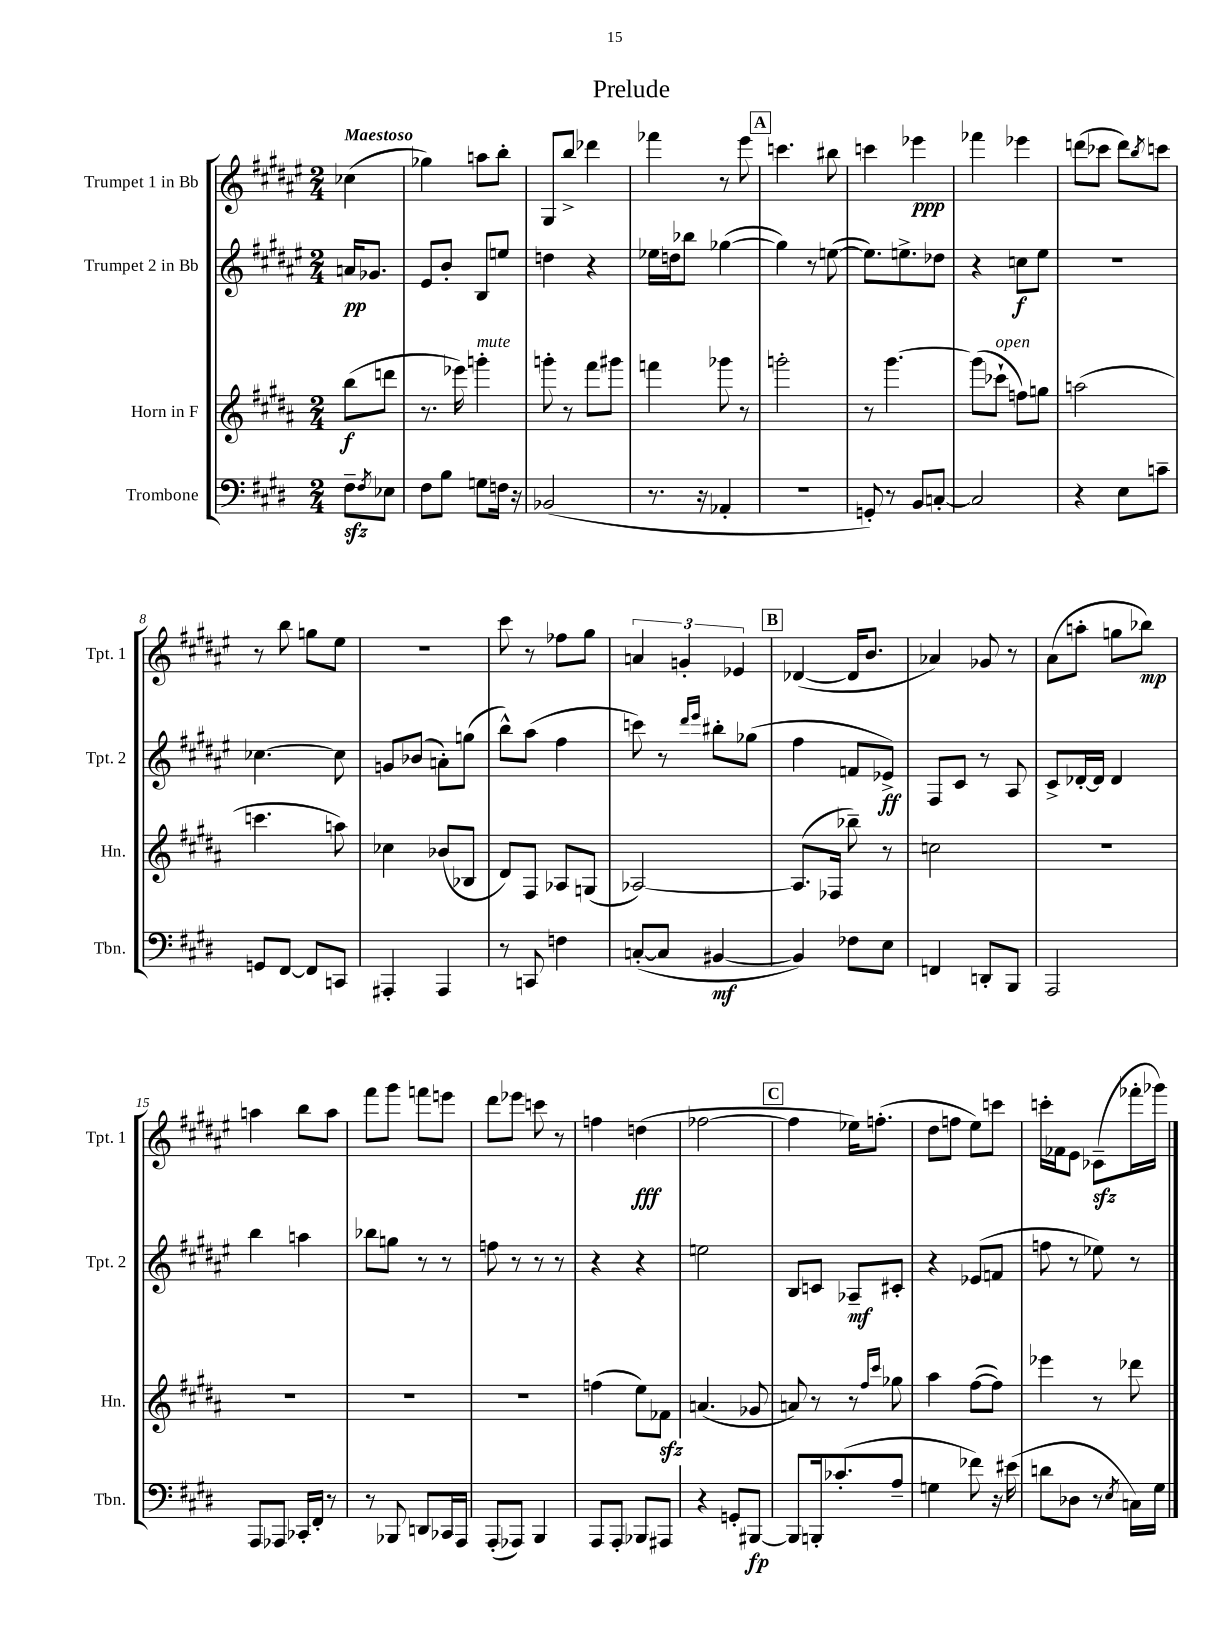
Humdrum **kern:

**kern	**kern	**kern	**kern
*staff4	*staff3	*staff2	*staff1
*clefF4	*clefG2	*clefG2	*clefG2
*k[f#c#g#d#]	*k[f#c#g#d#a#]	*k[f#c#g#d#a#e#]	*k[f#c#g#d#a#e#]
*M2/4	*M2/4	*M2/4	*M2/4
8F#~\L	(8bb\L	16a/LK	(4cc-\
.	.	8.g-/J	.
8qF#/	.	.	.
8E-\J	8ddd\J	.	.
=	=	=	=
8F#\L	8.r	8e#/L	4gg-\)
8B\J	.	8b'/J	.
.	16eee-\)	.	.
8G\L	4ggg'\	8B/L	8aa\L
16F\Jk	.	8ee/J	8bb'\J
16r	.	.	.
=	=	=	=
(2BB-/	8ggg'\	4dd\	8G#/L
.	8r	.	8bb^/J
.	8fff#\L	4r	4ddd-\
.	8ggg#\J	.	.
=	=	=	=
8.r	4fff\	16ee-\LL	4fff-\
.	.	16dd\J	.
.	.	8bb-\J	.
16r	.	.	.
4AA-'/	8ggg-\	([4gg-\	8r
.	8r	.	8eee#\
=	=	=	=
2r	2ggg'\	4gg-\])	4.ccc\
.	.	8r	.
.	.	([8ee\	8bb#\
=	=	=	=
8GG'/)	8r	8.ee\]L)	4ccc\
8r	[4.ggg#\	.	.
.	.	8.ee^\	.
8BB/L	.	.	4eee-\
[8C'/J	.	8dd-\J	.
=	=	=	=
2C/]	(8ggg#\]L	4r	4fff-\
.	8ccc-`\J	.	.
.	8ff\L)	8cc\L	4eee-\
.	8gg\J	8ee#\J	.
=	=	=	=
4r	(2aa\	2r	(8ddd\L
.	.	.	8ccc-\J
8E\L	.	.	8ddd\L)
.	.	.	8qbb/
8c~\J	.	.	8ccc\J
=	=	=	=
8GG/L	4.ccc\	[4.cc-\	8r
[8FF#/J	.	.	8bb\
8FF#/]L	.	.	8gg\L
8CC/J	8aa\)	8cc-\]	8ee#\J
=	=	=	=
4AAA#'/	4cc-\	8g/L	2r
.	.	(8b-/J	.
4AAA#/	(8b-/L	8a'\L)	.
.	8B-/J	(8gg\J	.
=	=	=	=
8r	8d#/L)	8bb^^\L)	8ccc#\
8CC/	8F#/J	(8aa#\J	8r
4F\	8A-/L	4ff#\	8ff-\L
.	(8G/J	.	8gg#\J
=	=	=	=
([8C'/L	[2A-/)	8ccc\)	6a/
8C/]J	.	8r	.
.	.	.	6g'/
.	.	16qqddd#/LL	.
.	.	16qqeee#/JJ	.
[4BB#/	.	8bb#'\L	.
.	.	.	6e-/
.	.	(8gg-\J	.
=	=	=	=
4BB#/])	(8.A-/]L	4ff#\	([4d-/
.	16F-/Jk	.	.
8F-\L	8bb-~\)	8f/L	16d-/]LK
.	.	.	8.b/J
8E\J	8r	8e-^/J)	.
=	=	=	=
4FF/	2cc\	8F#/L	4a-/)
.	.	8c#/J	.
8DD'/L	.	8r	8g-/
8BBB/J	.	8A#/	8r
=	=	=	=
2AAA/	2r	8c#^/L	(8a#\L
.	.	[16d-'/L	8aa'\J
.	.	16d-/]JJ	.
.	.	4d-/	8gg\L
.	.	.	8bb-\J)
=	=	=	=
8AAA/L	2r	4bb\	4aa\
8AAA-/J	.	.	.
16CC-'/LL	.	4aa\	8bb\L
16FF#'/JJ	.	.	.
8r	.	.	8aa\J
=	=	=	=
8r	2r	8bb-\L	8fff#\L
8BBB-/	.	8gg\J	8ggg#\J
8DD/L	.	8r	8fff\L
16CC-/L	.	8r	8eee\J
16AAA/JJ	.	.	.
=	=	=	=
(8AAA'/L	2r	8ff\	8ddd#\L
8AAA-/J)	.	8r	8eee-\J
4BBB/	.	8r	8ccc\
.	.	8r	8r
=	=	=	=
8AAA/L	(4ff\	4r	4ff\
8AAA'/J	.	.	.
8BBB-/L	8ee\L)	4r	(4dd\
8AAA#/J	8f-\J	.	.
=	=	=	=
4r	(4.a/	2ee\	[2ff-\
8GG'/L	.	.	.
[8BBB#/J	8g-/	.	.
=	=	=	=
8BBB#/]L	8a/)	8B/L	4ff-\]
16BBB'/k	8r	8c/J	.
(8.c-'/	.	.	.
.	8r	8A-~/L	16ee-\LK)
.	.	.	(8.ff'\J
.	16qqff#/LL	.	.
.	16qqccc#/JJ	.	.
8A~/J	8gg-\	8c#'/J	.
=	=	=	=
4G\	4aa#\	4r	8dd#\L
.	.	.	8ff\J
8f-\)	([8ff#\L	(8e-/L	8ee#\L)
16r	8ff#\]J)	8f/J	8ccc\J
(16e#\	.	.	.
=	=	=	=
8d\L	4eee-\	8ff\	16ccc'\LL
.	.	.	16f-\J
8D-\J	.	8r	8e#\J
8r	8r	8ee-\)	(8c-~\L
8qE/	.	.	.
16C\LL)	8ddd-\	8r	16fff-'\L
16G#\JJ	.	.	16ggg-\JJ)
==	==	==	==
*-	*-	*-	*-
